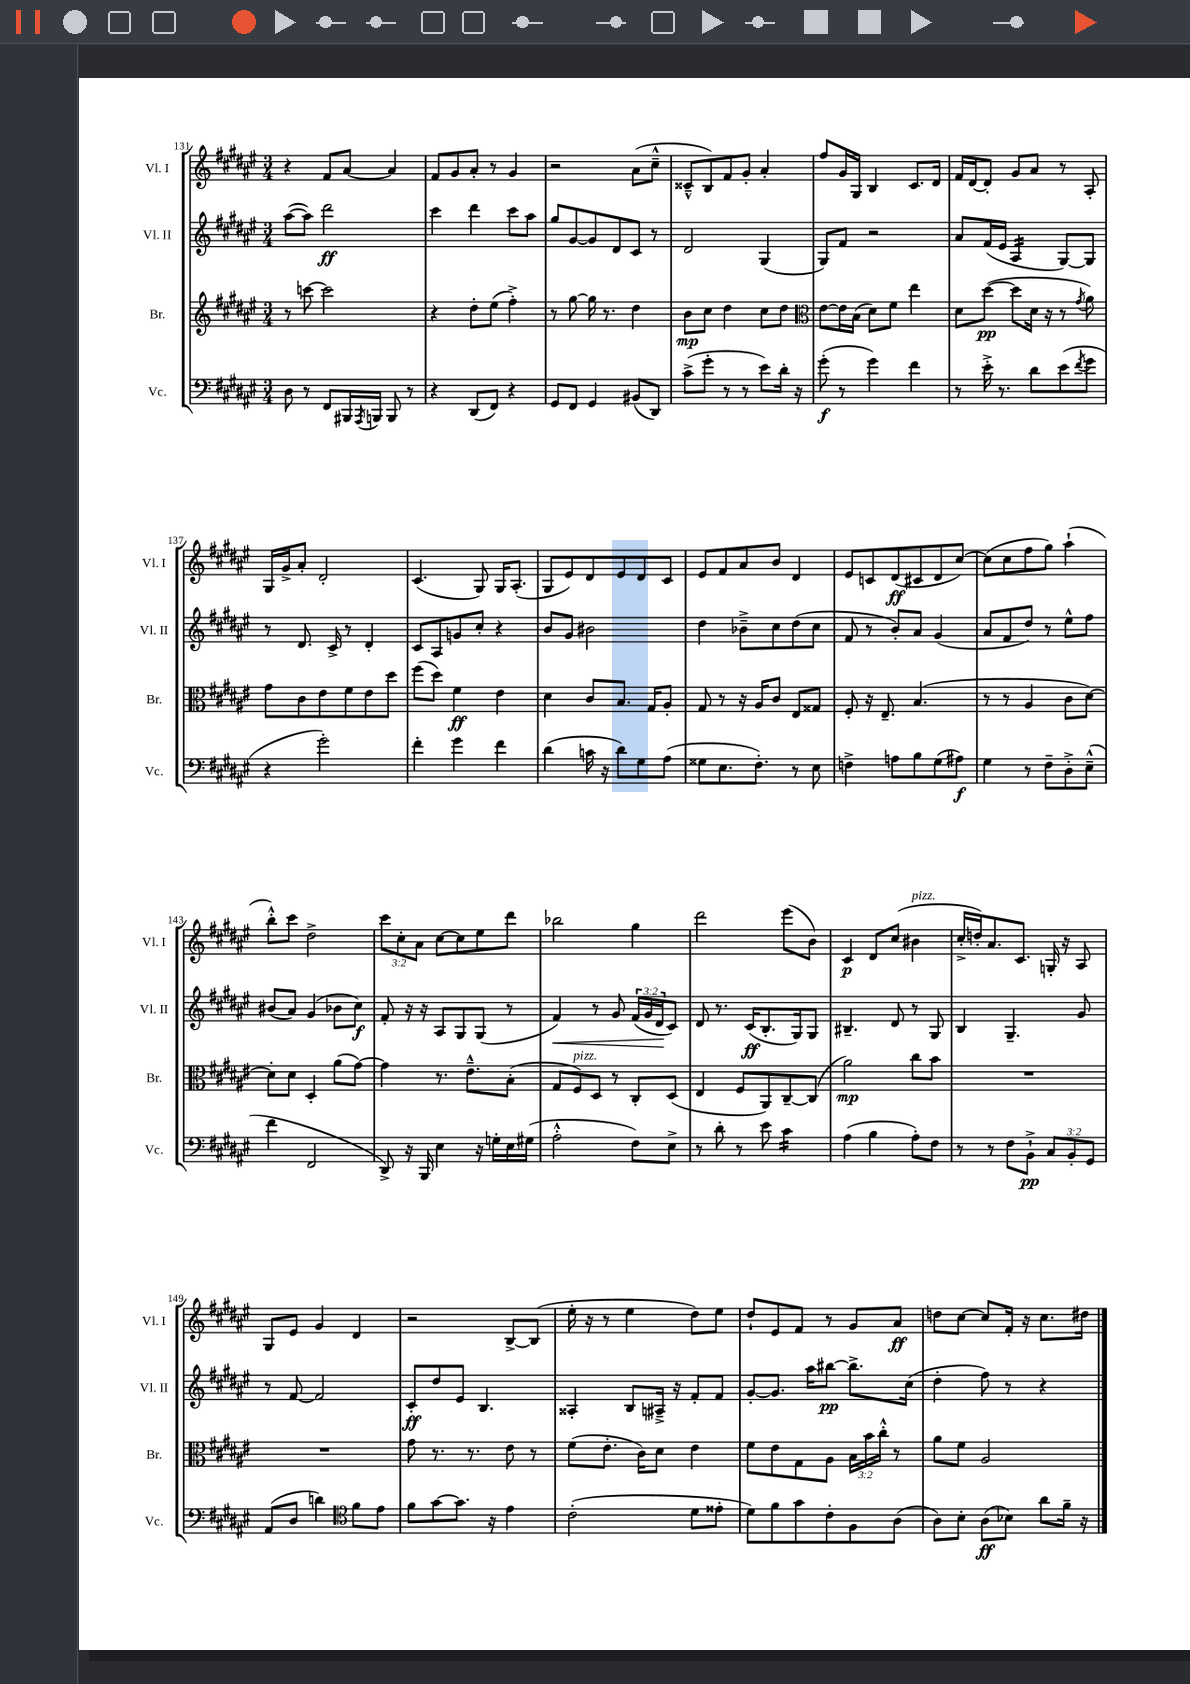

**kern	**dynam	**kern	**dynam	**kern	**dynam	**kern	**dynam
*part4	*part4	*part3	*part3	*part2	*part2	*part1	*part1
*staff4	*staff4	*staff3	*staff3	*staff2	*staff2	*staff1	*staff1
*I"Vc.	*	*I"Br.	*	*I"Vl. II	*	*I"Vl. I	*
*I'Vc.	*	*I'Br.	*	*I'Vl. II	*	*I'Vl. I	*
*clefF4	*	*clefG2	*	*clefG2	*	*clefG2	*
*k[f#c#g#d#a#e#]	*	*k[f#c#g#d#a#e#]	*	*k[f#c#g#d#a#e#]	*	*k[f#c#g#d#a#e#]	*
*M3/4	*	*M3/4	*	*M3/4	*	*M3/4	*
=131	=131	=131	=131	=131	=131	=131	=131
8D#\	.	8r	.	([8aa#\L	.	4r	.
8r	.	[8cccn\	.	8aa#\J])	.	.	.
8FF#/L	.	2ccc\]	.	2ddd#\	ff	8f#/L	.
16BBB#X/L	.	.	.	.	.	[8a#/J	.
8qAAA#/	.	.	.	.	.	.	.
16BBBn/JJ	.	.	.	.	.	.	.
8BBB/	.	.	.	.	.	4a#/]	.
8r	.	.	.	.	.	.	.
=132	=132	=132	=132	=132	=132	=132	=132
4r	.	4r	.	4ccc#\	.	8f#/L	.
.	.	.	.	.	.	8g#/	.
(8DD#/L	.	8dd#'\L	.	4ddd#\	.	8a#'/J	.
8FF#/J)	.	(8ee#\J	.	.	.	8r	.
4r	.	4ff#'^\)	.	8ccc#\L	.	4g#/	.
.	.	.	.	8aa#\J	.	.	.
=133	=133	=133	=133	=133	=133	=133	=133
8GG#/L	.	8r	.	8gg#/L	.	2r	.
8FF#/J	.	[8gg#\	.	[8g#/	.	.	.
4GG#/	.	16gg#\]	.	8g#/]	.	.	.
.	.	8.r	.	.	.	.	.
.	.	.	.	8d#/	.	.	.
(8BB#X/L	.	4dd#\	.	8c#/J	.	(8a#\L	.
8DD#/J)	.	.	.	8r	.	8cc#~^^\J	.
=134	=134	=134	=134	=134	=134	=134	=134
(8c#^\L	.	8b\L	mp	2d#/	.	8c##X~^^/L	.
8g#'\J	.	8cc#\J	.	.	.	8B/)	.
8r	.	4dd#\	.	.	.	8f#/	.
8r	.	.	.	.	.	8g#'/J	.
8e#\L)	.	8cc#\L	.	(4G#/	.	4a#'/	.
16d#'\Jk	.	8dd#\J	.	.	.	.	.
16r	.	.	.	.	.	.	.
=135	=135	=135	=135	=135	=135	=135	=135
*	*	*clefC3	*	*	*	*	*
(8g#'\	f	[8e#\L	.	8G#/L)	.	8ff#/L	.
8r	.	16e#\L]	.	8f#/J	.	16g#/L	.
.	.	(16B\JJ	.	.	.	16G#/JJ	.
4g#\)	.	8d#\L)	.	2r	.	4B/	.
.	.	8f#\J	.	.	.	.	.
4f#\	.	4ee#\	.	.	.	8.c#/L	.
.	.	.	.	.	.	16d#/Jk	.
=136	=136	=136	=136	=136	=136	=136	=136
8r	.	8d#\L	.	8a#/L	.	16f#/LL	.
.	.	.	.	.	.	[16d#/J	.
16e#'^\	.	([8dd#\J	pp	(16f#/L	.	8d#'/J]	.
8.r	.	.	.	16e#/JJ	.	.	.
*	*	*	*	*tremolo	*	*	*
.	.	8dd#\L]	.	16A#/LL	.	8g#/L	.
.	.	.	.	16A#/	.	.	.
8d#\L	.	16d#\Jk	.	16A#/	.	8a#/J	.
.	.	16r	.	16A#/JJ	.	.	.
*	*	*	*	*Xtremolo	*	*	*
(8e#\	.	8r	.	[8G#/L)	.	8r	.
8qf#/	.	8qg#/	.	.	.	.	.
8g#\J	.	8a#\)	.	8G#/J]	.	8A#'/	.
!!LO:LB:g=z
=137	=137	=137	=137	=137	=137	=137	=137
4r	.	8g#\L	.	8r	.	16G#/LL	.
.	.	.	.	.	.	16g#^/J	.
.	.	8c#\	.	8.d#/	.	8a#'/J	.
2g#'\)	.	8e#\	.	.	.	2d#'/	.
.	.	.	.	16c#^/	.	.	.
.	.	8f#\	.	8r	.	.	.
.	.	8e#\	.	4d#'/	.	.	.
.	.	8dd#\J	.	.	.	.	.
=138	=138	=138	=138	=138	=138	=138	=138
4f#'\	.	(8ff#\L	.	8c#/L	.	(4.c#/	.
.	.	8dd#\J)	.	8A#/	.	.	.
4g#\	.	4f#\	ff	8gn/	.	.	.
.	.	.	.	8cc#'/J	.	8G#/)	.
4f#\	.	4e#\	.	4r	.	16G#/KL	.
.	.	.	.	.	.	(8.A#'/J	.
=139	=139	=139	=139	=139	=139	=139	=139
(4d#\	.	4d#\	.	8b/L	.	8G#/L	.
.	.	.	.	8g#/J	.	8e#/)	.
16cn\	.	8c#/L	.	2b#X\	.	8d#/	.
16r	.	.	.	.	.	.	.
8d#\L)	.	8.B/J	.	.	.	8e#/	.
8G#\	.	.	.	.	.	8d#/	.
.	.	16G#/KL	.	.	.	.	.
(8A#\J	.	8A#'/J	.	.	.	8c#/J	.
=140	=140	=140	=140	=140	=140	=140	=140
8G##X\L	.	8G#/	.	4dd#\	.	8e#/L	.
8.E#\	.	8r	.	.	.	8f#/	.
.	.	16r	.	8b-X~^\L	.	8a#/	.
8.F#'\J)	.	16A#/KL	.	.	.	.	.
.	.	8c#/J	.	8cc#\	.	8b/J	.
8r	.	8E#/L	.	(8dd#\	.	4d#/	.
8E#\	.	8G##X/J	.	8cc#\J	.	.	.
=141	=141	=141	=141	=141	=141	=141	=141
4Fn^\	.	8F#'/	.	8f#/	.	8e#/L	.
.	.	16r	.	8r	.	8cn/	.
.	.	8.E#~/	.	.	.	.	.
8An\L	.	.	.	8b'/L)	.	(8d#/	ff
8B\	.	(4.B/	.	8a#/J	.	8c#X/	.
(8G#\	.	.	.	(4g#/	.	8d#/	.
8A#X\J)	f	.	.	.	.	[8cc#/J)	.
=142	=142	=142	=142	=142	=142	=142	=142
4G#\	.	8r	.	8a#/L	.	(8cc#\L]	.
.	.	8r	.	8f#/	.	8cc#\	.
8r	.	4A#/	.	8dd#/J)	.	8ff#\	.
8F#~\L	.	.	.	8r	.	8gg#\J)	.
8D#'^\	.	8c#\L	.	8ee#^^\L	.	(4aa#`\	.
(8E#~^^\J	.	[8d#\J)	.	8ff#\J	.	.	.
!!LO:LB:g=z
=143	=143	=143	=143	=143	=143	=143	=143
4f#\	.	8d#'\L]	.	(8b#X/L	.	8bb'^^\L)	.
.	.	8d#\J	.	8a#/J)	.	8ccc#\J	.
2FF#/	.	4D#'/	.	(4g#/	.	2dd#^\	.
.	.	(8a#\L	.	8b-X\L	.	.	.
.	.	[8g#\J)	.	8cc#\J)	f	.	.
=144	=144	=144	=144	=144	=144	=144	=144
8DD#^/)	.	4g#\]	.	8f#'/	.	12ccc#\L	.
.	.	.	.	.	.	12cc#'\	.
16r	.	.	.	16r	.	.	.
.	.	.	.	.	.	12a#\J	.
16BBB/	.	.	.	16r	.	.	.
4E#\	.	8.r	.	8A#/L	.	[8cc#\L	.
.	.	.	.	8G#/	.	8cc#\]	.
.	.	8.e#~^^\L	.	.	.	.	.
16r	.	.	.	(8G#/J	.	8ee#\	.
16Gn'\LL	.	.	.	.	.	.	.
16E#\	.	(8B'\J	.	8r	.	8ddd#\J	.
(16G#X\JJ	.	.	.	.	.	.	.
=145	=145	=145	=145	=145	=145	=145	=145
!	!	!	!	!	!LO:HP:b	!	!
2A#'^^\	.	8G#/L	.	4f#/)	<	2bb-X\	.
!	!	!LO:TX:a:i:t=pizz.	!	!	!	!	!
.	.	8F#/)	.	.	.	.	.
.	.	8D#/J	.	8r	.	.	.
.	.	8r	.	8g#/	.	.	.
8F#\L)	.	8C#'/L	.	(24f#/LL	.	4gg#\	.
.	.	.	.	24g#/	.	.	.
.	.	.	.	24d#/J	.	.	.
8E#^\J	.	(8D#/J	.	8c#/J)	[	.	.
=146	=146	=146	=146	=146	=146	=146	=146
8r	.	4E#/	.	8d#/	.	2ddd#\	.
8d#'\	.	.	.	8.r	.	.	.
8r	.	8F#/L	.	.	.	.	.
.	.	.	.	(16c#/KL	ff	.	.
8e#\	.	8AA#/)	.	8.B'/	.	.	.
*tremolo	*	*	*	*	*	*	*
16c#\LL	.	[8C#~/	.	.	.	(8eee#\L	.
16c#\	.	.	.	16G#/k)	.	.	.
16c#\	.	(8C#/J]	.	8G#/J	.	8b\J)	.
16c#\JJ	.	.	.	.	.	.	.
*Xtremolo	*	*	*	*	*	*	*
=147	=147	=147	=147	=147	=147	=147	=147
(4A#\	.	2a#\)	mp	4.B#X~/	.	4c#/	p
4B\	.	.	.	.	.	8d#/L	.
.	.	.	.	8d#/	.	(8cc#/J	.
!	!	!	!	!	!	!LO:TX:a:i:t=pizz.	!
8A#'\L)	.	8cc#\L	.	8r	.	4b#X\	.
8F#\J	.	8b\J	.	8G#/	.	.	.
=148	=148	=148	=148	=148	=148	=148	=148
8r	.	2.r	.	4B/	.	16cc#'^/LL	.
.	.	.	.	.	.	16ddn'/J)	.
8r	.	.	.	.	.	8.a#/	.
8F#\L	.	.	.	4.G#~/	.	.	.
.	.	.	.	.	.	8.c#/J	.
8BB`^\J	pp	.	.	.	.	.	.
12C#/L	.	.	.	.	.	16Gn'/	.
.	.	.	.	.	.	16r	.
12BB'/	.	.	.	.	.	.	.
.	.	.	.	8g#/	.	8A#/	.
12GG#/J	.	.	.	.	.	.	.
!!LO:LB:g=z
=149	=149	=149	=149	=149	=149	=149	=149
(8AA#/L	.	2.r	.	8r	.	8G#/L	.
8D#/J	.	.	.	[8f#/	.	8e#/J	.
4dn\)	.	.	.	2f#/]	.	4g#/	.
*clefC4	*	*	*	*	*	*	*
8f#\L	.	.	.	.	.	4d#/	.
8e#\J	.	.	.	.	.	.	.
=150	=150	=150	=150	=150	=150	=150	=150
8f#\L	.	8g#\	.	8c#'/L	ff	2r	.
[8g#\	.	8.r	.	8dd#/	.	.	.
8.g#\J]	.	.	.	8e#/J	.	.	.
.	.	8.r	.	.	.	.	.
.	.	.	.	4.B/	.	.	.
16r	.	.	.	.	.	.	.
4e#\	.	8e#\	.	.	.	[8B^/L	.
.	.	8r	.	.	.	(8B/J]	.
=151	=151	=151	=151	=151	=151	=151	=151
(2c#'\	.	(8f#\L	.	4A##X'/	.	16ee#'\	.
.	.	.	.	.	.	16r	.
.	.	8.e#'\J	.	.	.	8r	.
.	.	.	.	8B/L	.	4ee#\	.
.	.	16c#\KL)	.	.	.	.	.
.	.	8d#\J	.	16A#X~^/Jk	.	.	.
.	.	.	.	16r	.	.	.
8d#\L	.	4e#\	.	8f#'/L	.	8dd#\L)	.
8e##X'\J	.	.	.	8f#/J	.	8ee#\J	.
=152	=152	=152	=152	=152	=152	=152	=152
8d#\L)	.	8f#\L	.	[8g#'/L	.	8dd#`/L	.
8f#\	.	8e#\	.	8.g#/J]	.	8e#/	.
8g#\	.	8G#\	.	.	.	8f#/J	.
.	.	.	.	16aa#\KL	.	.	.
8c#'\	.	8A#\J	.	[8bb#X\J	pp	8r	.
8F#\	.	24B\LL	.	8.bb#^\L]	.	8g#/L	.
.	.	24b\	.	.	.	.	.
.	.	24cc#'^^\JJ	.	.	.	.	.
(8A#\J	.	8r	.	.	.	8a#/J	ff
.	.	.	.	(16cc#\Jk	.	.	.
=153	=153	=153	=153	=153	=153	=153	=153
8A#\L)	.	8a#\L	.	4dd#'\	.	8ddn\L	.
8B'\J	.	8f#\J	.	.	.	[8cc#\J	.
(8A#\L	ff	2A#/	.	8ff#\)	.	8cc#/L]	.
8B-X\J)	.	.	.	8r	.	16f#'/Jk	.
.	.	.	.	.	.	16r	.
8a#\L	.	.	.	4r	.	8.cc#\L	.
16f#~\Jk	.	.	.	.	.	.	.
16r	.	.	.	.	.	16dd#X\Jk	.
==	==	==	==	==	==	==	==
*-	*-	*-	*-	*-	*-	*-	*-
